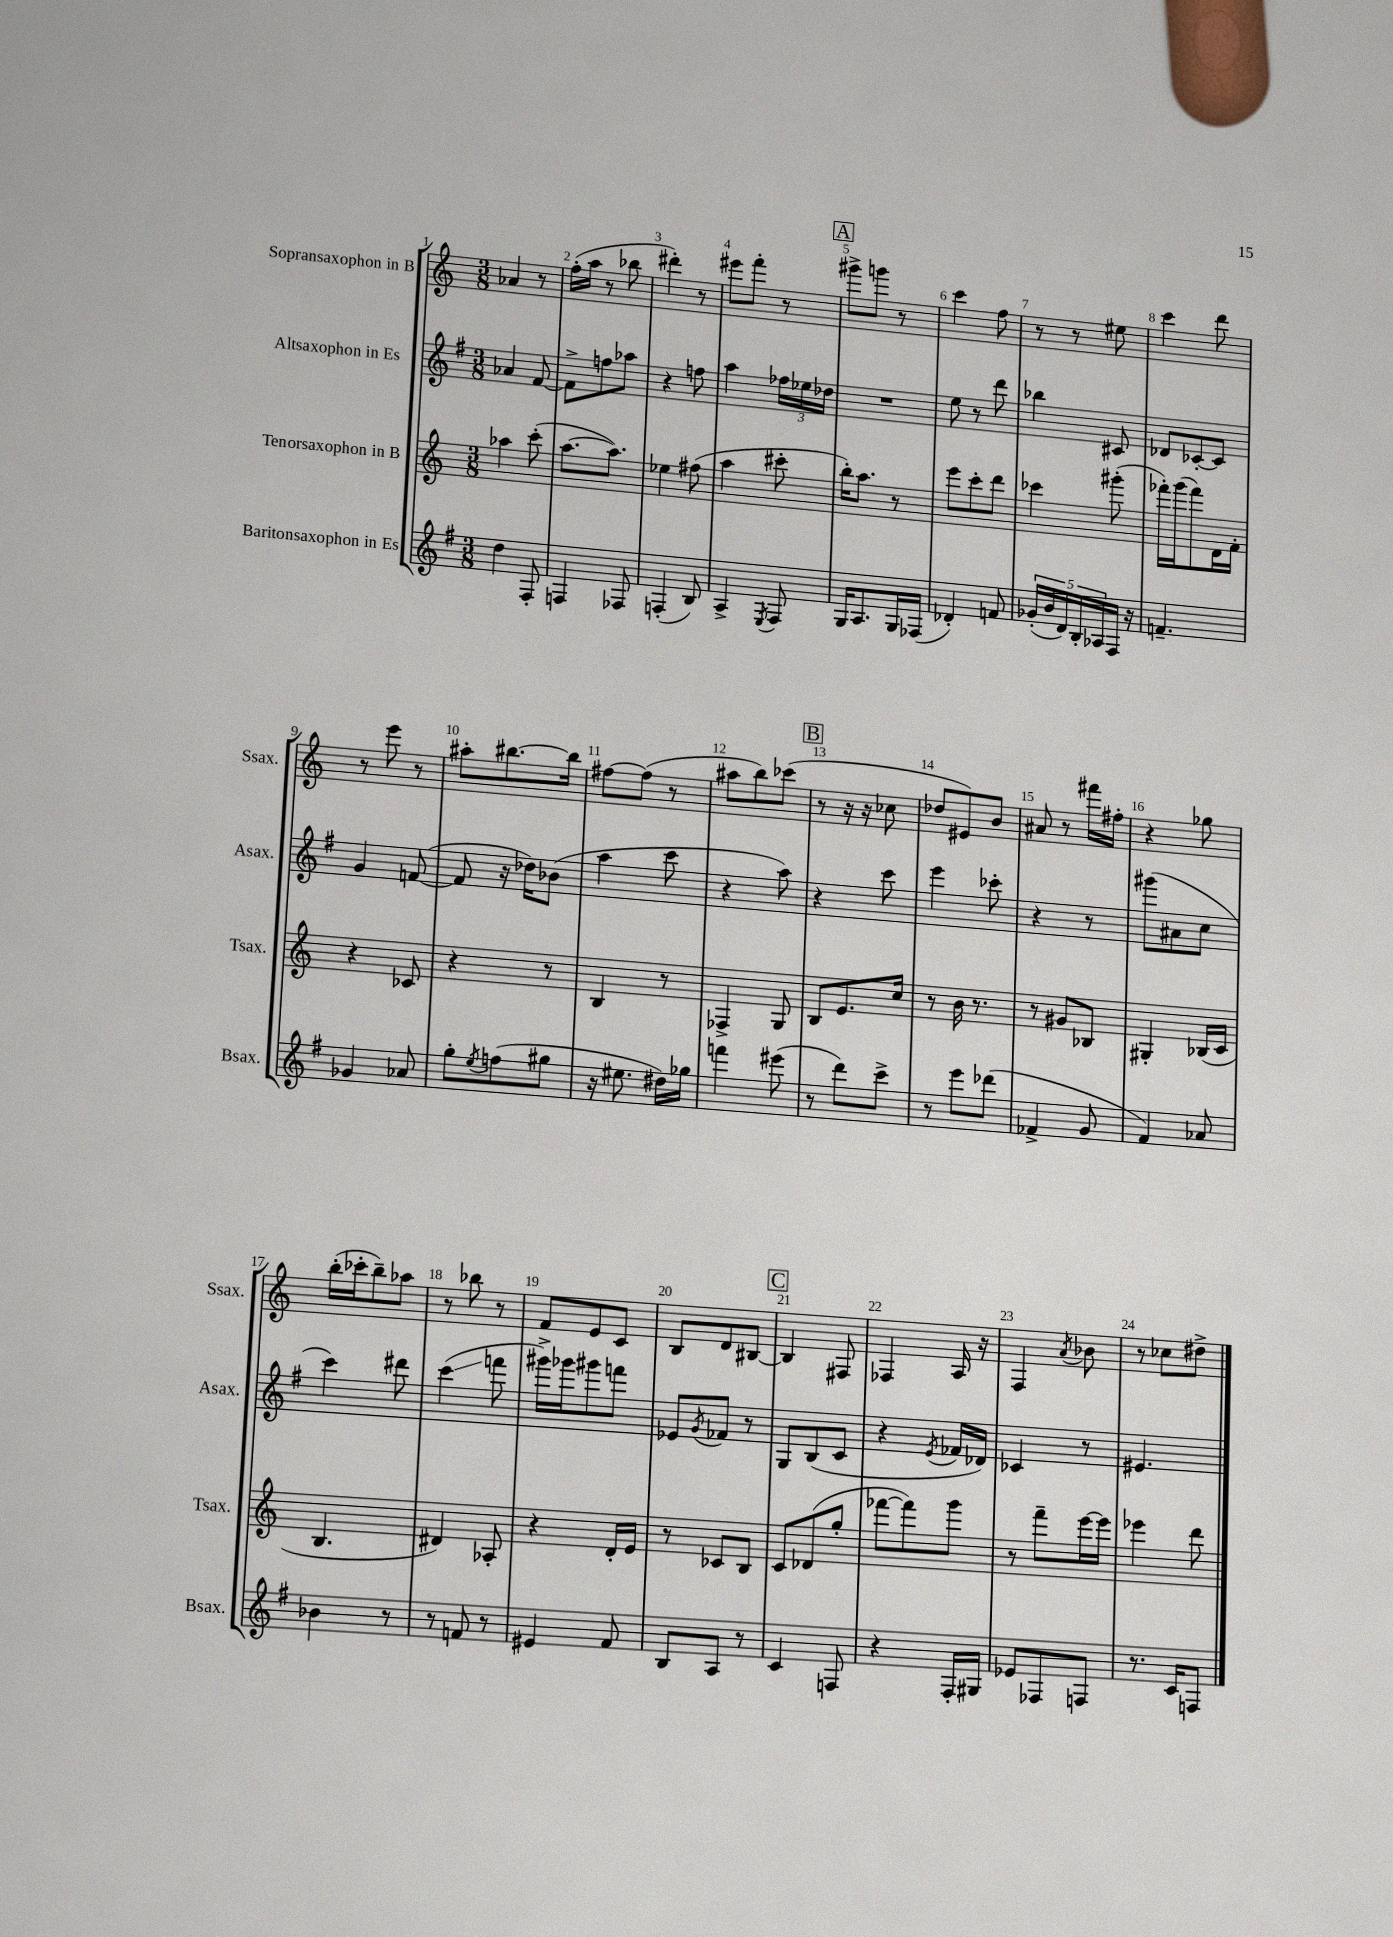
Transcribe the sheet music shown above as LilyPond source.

<<
\new StaffGroup <<
\new Staff = "s0" \with { instrumentName = "Sopransaxophon in B" shortInstrumentName = "Ssax." } {
    \clef treble \key c \major \numericTimeSignature \time 3/8
    aes'4 r8 |
    f''16-.( a''16 r8 bes''8 |
    dis'''4-.) r8 |
    eis'''8 f'''8-. r8 |
    \mark \markup { \box "A" } gis'''8-> g'''8 r8 |
    c'''4 f''8 |
    r8 r8 eis''8 |
    c'''4 d'''8 |
    r8 e'''8 r8 |
    ais''8-. bis''8.~ bis''16 |
    fis''8~ fis''8( r8 |
    ais''8 b''8) ces'''8( |
    \mark \markup { \box "B" } r8 r16 r16 ces''8 |
    des''8 eis'8) b'8 |
    ais'8 r8 fis'''16 fis''16-. |
    r4 ges''8 |
    b''16-.( ces'''16-. b''8--) aes''8 |
    r8 bes''8 r8 |
    f'8 e'8 c'8 |
    b8 d'8 bis8~ |
    \mark \markup { \box "C" } bis4 fis8 |
    fes4 a16 r16 |
    f4 \acciaccatura { a'8 } bes'8 |
    r8 ces''8 dis''8-> \bar "|." |
}
\new Staff = "s1" \with { instrumentName = "Altsaxophon in Es" shortInstrumentName = "Asax." } {
    \clef treble \key g \major \numericTimeSignature \time 3/8
    aes'4 fis'8~ |
    fis'8-> f''8 aes''8 |
    r4 f''8 |
    a''4 \tuplet 3/2 { fes''16 ees''16 des''16 } |
    \mark \markup { \box "A" } R4. |
    e''8 r8 d'''8 |
    bes''4 cis'8 |
    des'8 ces'8~-. ces'8 |
    g'4 f'8~( |
    f'8 r16 des''16) bes'8( |
    a''4 c'''8 |
    r4 a''8) |
    \mark \markup { \box "B" } r4 c'''8 |
    e'''4 ces'''8-. |
    r4 r8 |
    gis'''8( ais'8 c''8 |
    c'''4) dis'''8 |
    c'''4\glissando( f'''8 |
    gis'''16->) ges'''16 gis'''8 f'''8 |
    ees'8 \acciaccatura { g'8 } fes'8 r8 |
    \mark \markup { \box "C" } g8 b8( c'8 |
    r4 \acciaccatura { e'8 } fes'16 des'16) |
    ces'4 r8 |
    eis'4. \bar "|." |
}
\new Staff = "s2" \with { instrumentName = "Tenorsaxophon in B" shortInstrumentName = "Tsax." } {
    \clef treble \key c \major \numericTimeSignature \time 3/8
    aes''4 c'''8-.( |
    a''8.~ a''8.) |
    ees''4 fis''8( |
    a''4 cis'''8-. |
    \mark \markup { \box "A" } b''16-.) a''8. r8 |
    e'''8 c'''8-. d'''8 |
    ces'''4 gis'''8-.( |
    fes'''16-.) g'''16( fes'''8) d'16 f'16-. |
    r4 ces'8 |
    r4 r8 |
    b4 r8 |
    fes4-> g8 |
    \mark \markup { \box "B" } b8 e'8. c''16 |
    r8 b'16 r8. |
    r8 gis'8 bes8 |
    gis4-. bes16( c'16 |
    b4. |
    dis'4) aes8-. |
    r4 d'16-. e'16 |
    r8 ces'8 b8 |
    \mark \markup { \box "C" } c'8 des'8( g''8-. |
    fes'''8~ fes'''8) g'''8 |
    r8 f'''8-- e'''16~ e'''16 |
    ees'''4 d'''8 \bar "|." |
}
\new Staff = "s3" \with { instrumentName = "Baritonsaxophon in Es" shortInstrumentName = "Bsax." } {
    \clef treble \key g \major \numericTimeSignature \time 3/8
    d''4 fis8-. |
    f4 fes8 |
    f4-.( b8) |
    a4-> \acciaccatura { e8 } fis8 |
    \mark \markup { \box "A" } g16 a8. g16 fes16( |
    des'4-.) f'8 |
    \tuplet 5/4 { ges'16-.( b'16 d'16) b16-. aes16 } fis16 r16 |
    f'4.-- |
    ges'4 aes'8 |
    g''8-. \acciaccatura { e''8 } f''8( gis''8 |
    r16 eis''8. dis''16) ges''16 |
    f'''4 eis'''8( |
    \mark \markup { \box "B" } r8 d'''8) c'''8-> |
    r8 e'''8 des'''8( |
    fes'4-> g'8 |
    fis'4) aes'8 |
    bes'4 r8 |
    r8 f'8 r8 |
    eis'4 fis'8 |
    b8 a8 r8 |
    \mark \markup { \box "C" } c'4 f8 |
    r4 fis16-. gis16 |
    ees'8 fes8 f8 |
    r8. c'16 f8 \bar "|." |
}
>>
>>
\layout { \context { \Score \override BarNumber.break-visibility = ##(#f #t #t) barNumberVisibility = #all-bar-numbers-visible } }
